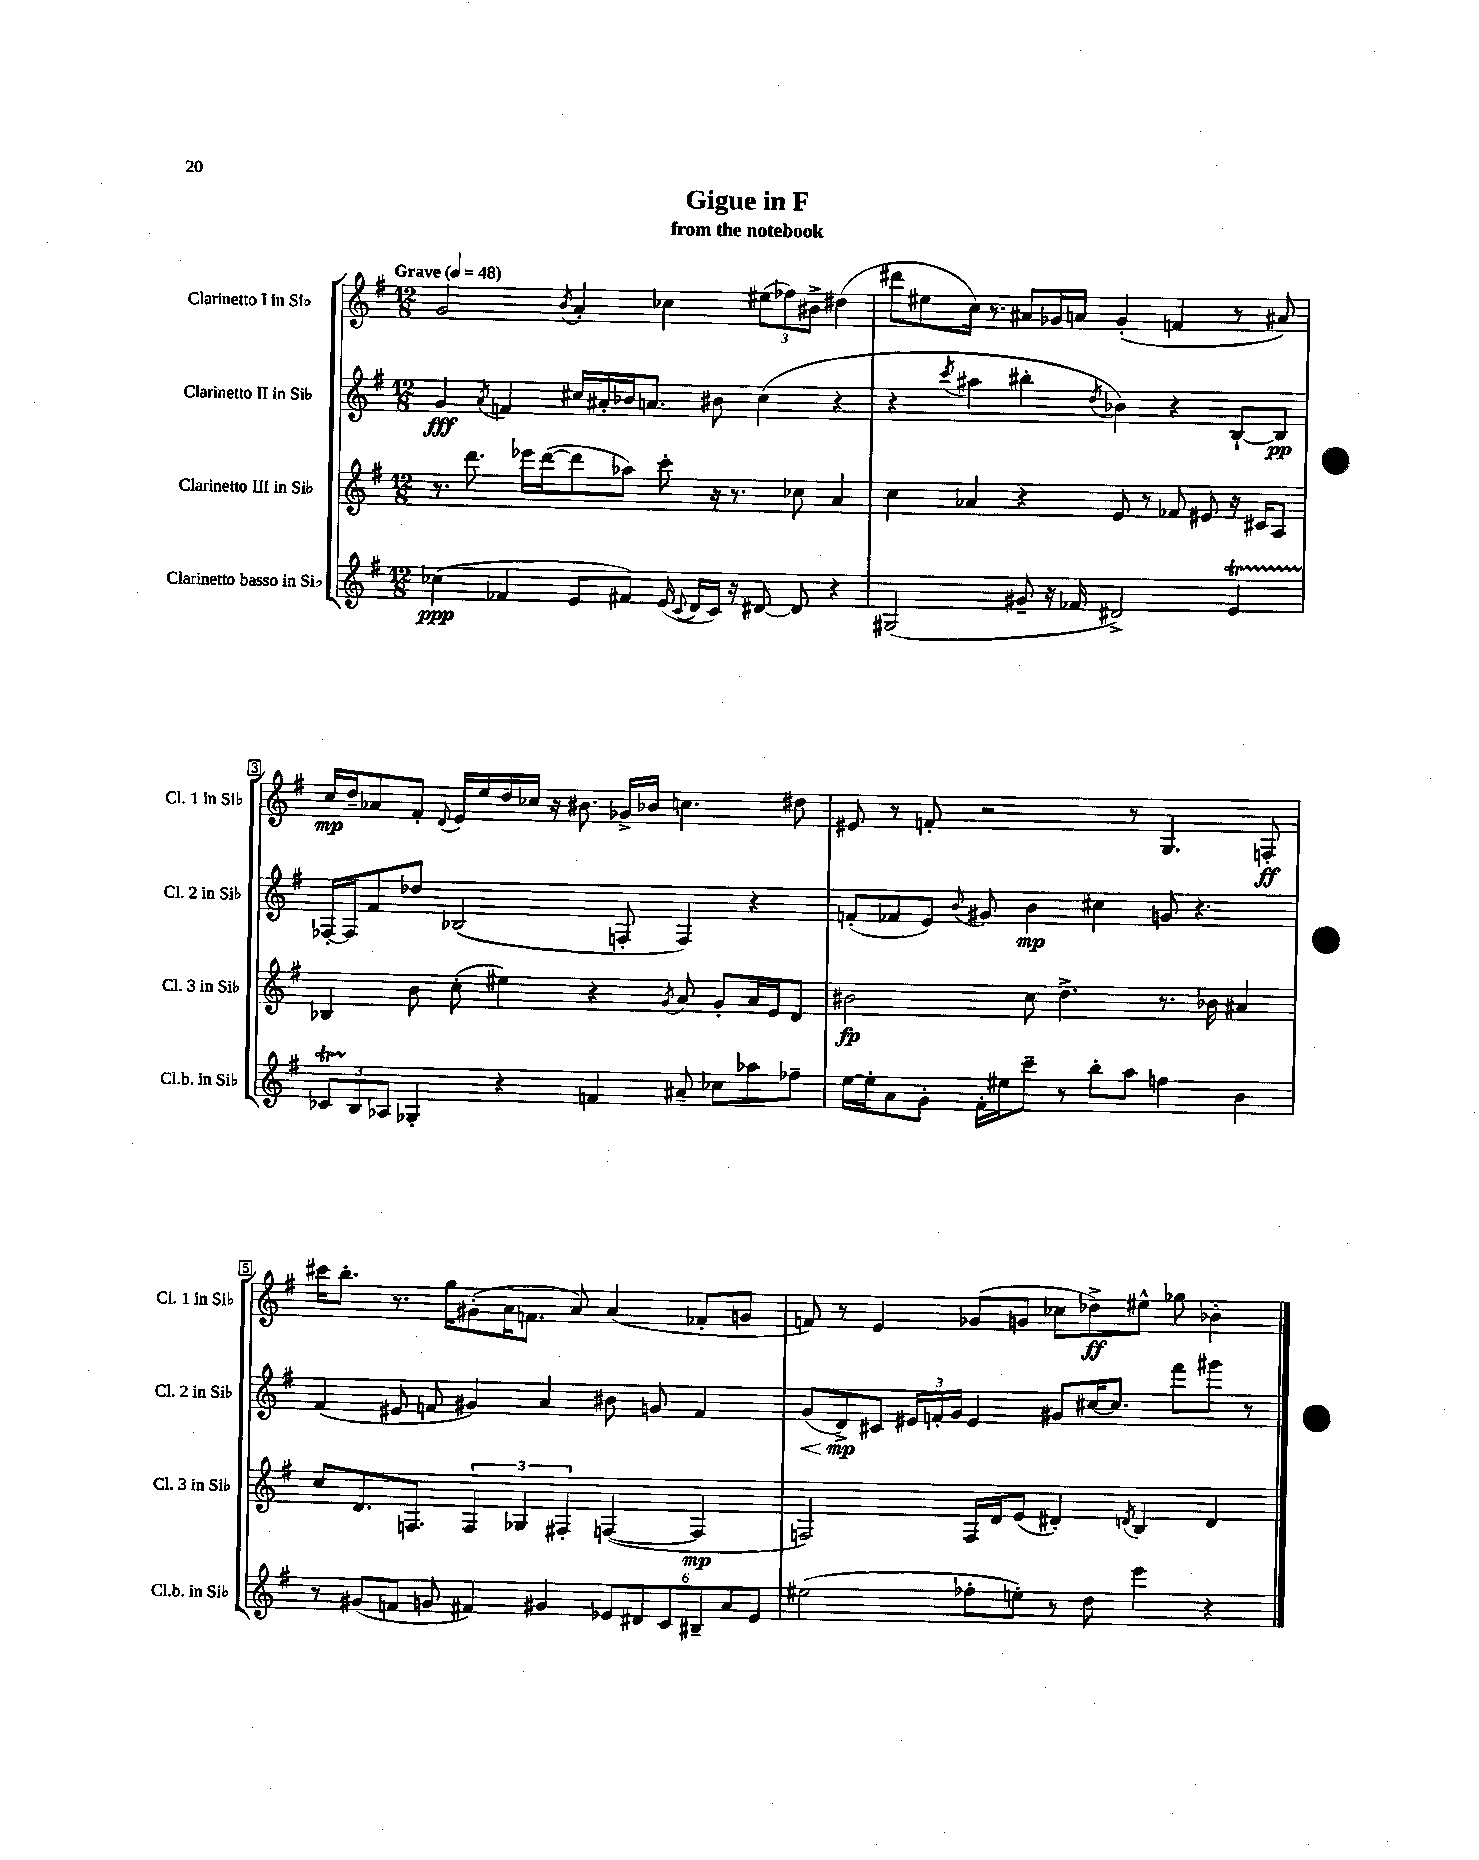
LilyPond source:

\header { title = "Gigue in F" subtitle = "from the notebook" }
<<
\new StaffGroup <<
\new Staff = "s0" \with { instrumentName = "Clarinetto I in Sib" shortInstrumentName = "Cl. 1 in Sib" } {
    \clef treble \key g \major \numericTimeSignature \time 12/8 \tempo "Grave" 4 = 48
    \autoBeamOff g'2 \acciaccatura { b'8 } a'4-. ces''4 \tuplet 3/2 { eis''8[( fes''8) bis'8]-> } dis''4( |
    dis'''8[ eis''8 c''16]) r8. ais'8[ ges'16 a'16] ges'4-.( f'4 r8 ais'8) |
    c''16[\mp d''16-- aes'8 fis'8]-. \appoggiatura { d'8 } e'16[ e''16 d''16 ces''16] r16 bis'8. ges'16[-> bes'16] c''4. dis''8 |
    eis'8 r8 f'8-. r2 r8 g4. f8-.\ff |
    cis'''16[ b''8.]-. r8. g''16[ gis'8-.( a'16 f'8.] a'8) a'4( fes'8[-. g'8] |
    f'8) r8 e'4 ges'8[( g'8] ces''8[ des''8->\ff) eis''8]-^ ges''8 bes'4-. \bar "|." |
}
\new Staff = "s1" \with { instrumentName = "Clarinetto II in Sib" shortInstrumentName = "Cl. 2 in Sib" } {
    \clef treble \key g \major \numericTimeSignature \time 12/8
    \autoBeamOff g'4\fff \acciaccatura { a'8 } f'4 cis''16[ ais'16-. bes'16 a'8.] bis'8 cis''4( r4 |
    r4 \acciaccatura { c'''8 } ais''4 bis''4-. \acciaccatura { d''8 } bes'4) r4 b8[~-! b8]\pp |
    fes16[~-. fes16 fis'8 des''8] bes2( f8-. f4) r4 |
    f'8[-.( fes'8 e'8]) \appoggiatura { b'8 } gis'8 b'4\mp cis''4 g'8 r4. |
    fis'4( eis'8 f'8 gis'4) a'4 bis'8 g'8 f'4 |
    g'8[\<( d'8->\mp\!) cis'8] \tuplet 3/2 { eis'16[ f'16-. g'16] } eis'4 gis'8[ cis''16~ cis''8.] fis'''8[ gis'''8] r8 \bar "|." |
}
\new Staff = "s2" \with { instrumentName = "Clarinetto III in Sib" shortInstrumentName = "Cl. 3 in Sib" } {
    \clef treble \key g \major \numericTimeSignature \time 12/8
    \autoBeamOff r8. d'''8. ees'''16[ d'''16~( d'''8 aes''8]) c'''8-. r16 r8. ces''8 a'4 |
    c''4 aes'4 r4 e'8 r8 fes'8 eis'8 r16 cis'16[ a8] |
    bes4 b'8 c''8-.( eis''4) r4 \acciaccatura { g'8 } a'8 g'8[-. a'16 e'16 d'8] |
    bis'2\fp c''8 d''4.-> r8. bes'16 ais'4 |
    c''8[ d'8. f8.] \tuplet 3/2 { f4 ges4 fis4-. } f4~( f4\mp |
    f2) f16[ d'16 e'8]( dis'4-.) \acciaccatura { d'8 } b4 d'4 \bar "|." |
}
\new Staff = "s3" \with { instrumentName = "Clarinetto basso in Sib" shortInstrumentName = "Cl.b. in Sib" } {
    \clef treble \key g \major \numericTimeSignature \time 12/8
    \autoBeamOff ces''4\ppp( fes'4 e'8[ fis'8]) e'16( \appoggiatura { c'8 } d'16[ c'16]) r16 dis'8~ dis'8 r4 |
    gis2( gis'8-- r16 fes'16 dis'2->) e'4\startTrillSpan |
    \tuplet 3/2 { ces'8[ b8\stopTrillSpan aes8] } ges4-. r4 f'4 ais'8-- ces''8[ aes''8 fes''8]-- |
    e''16[~ e''16-. a'8 g'8]-. fis'16[-. eis''16 c'''8]-- r8 b''8[-. a''8] f''4 b'4 |
    r8 gis'8[( f'8] g'8 fis'4) gis'4 \tuplet 6/4 { ees'8[ dis'8 c'8 bis8-- a'8 ees'8] } |
    eis''2( fes''8[-. e''8]-.) r8 d''8 e'''4 r4 \bar "|." |
}
>>
>>
\layout { \context { \Score \override BarNumber.stencil = #(make-stencil-boxer 0.1 0.3 ly:text-interface::print) } }
